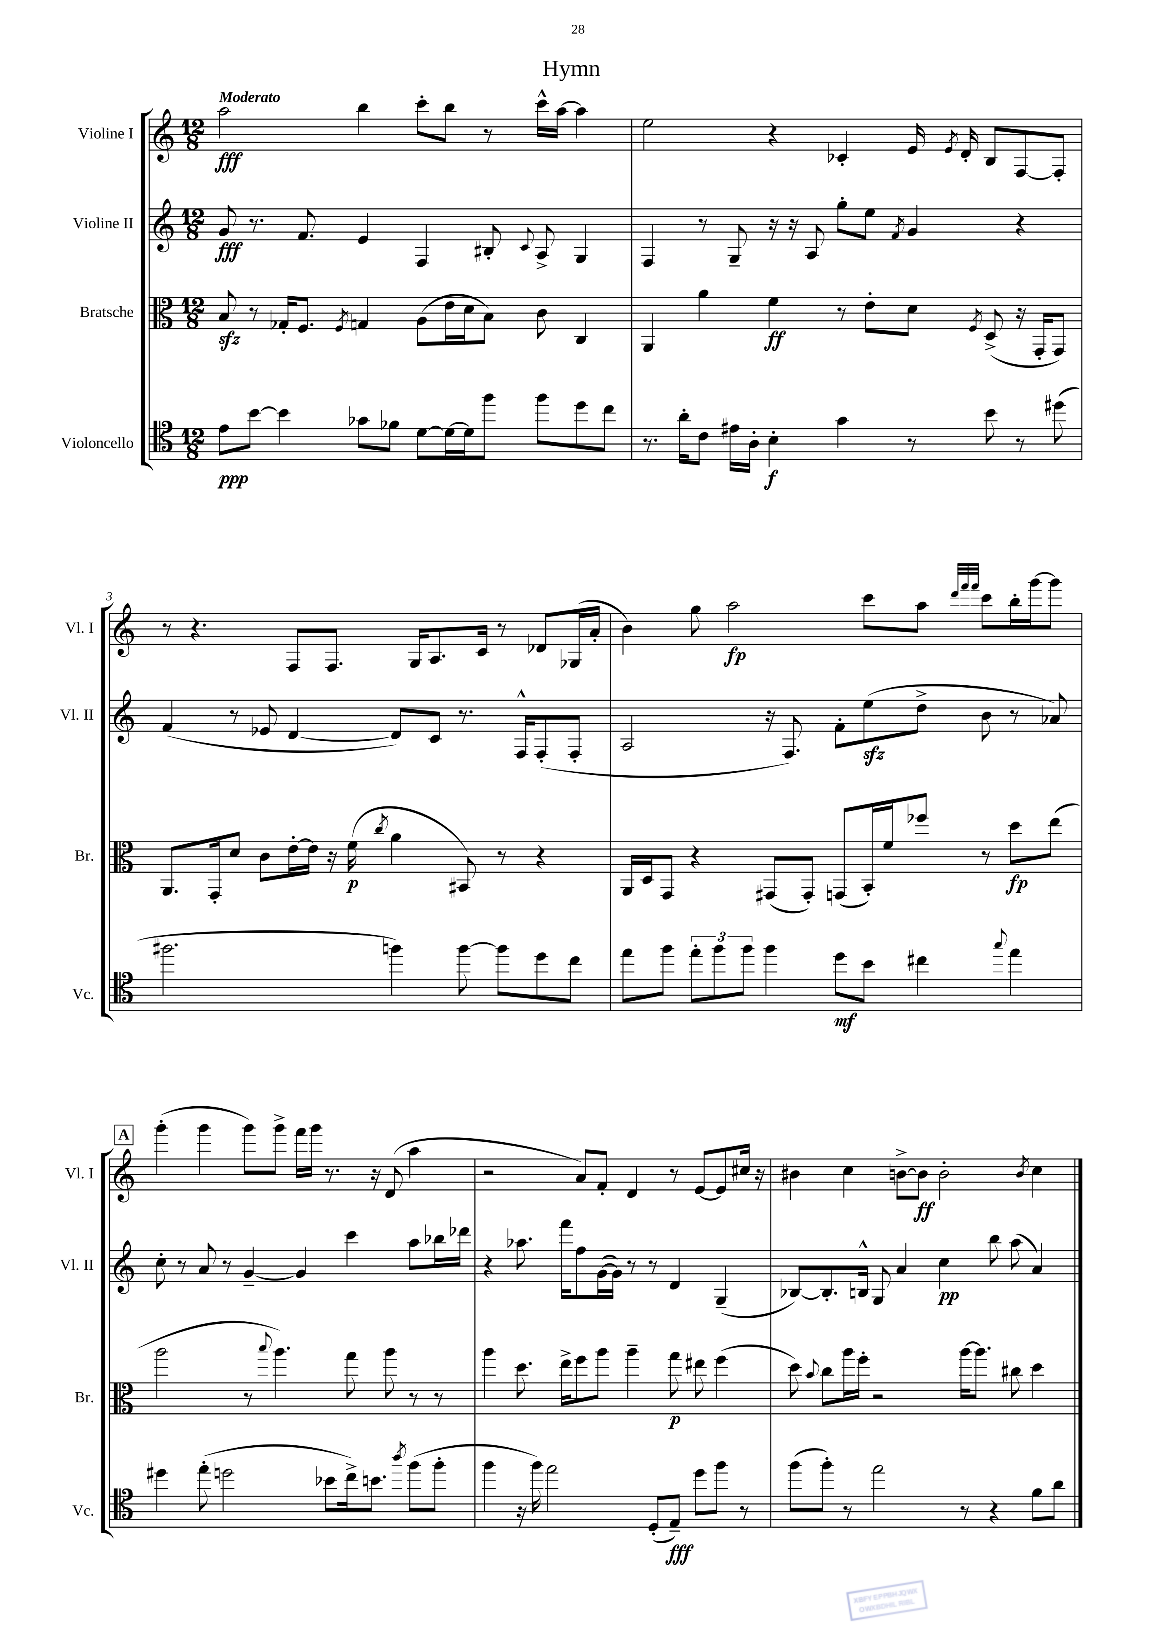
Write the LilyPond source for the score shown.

\header { title = "Hymn" }
<<
\new StaffGroup <<
\new Staff = "s0" \with { instrumentName = "Violine I" shortInstrumentName = "Vl. I" } {
    \clef treble \key c \major \numericTimeSignature \time 12/8 \tempo "Moderato"
    \autoBeamOff a''2\fff b''4 c'''8[-. b''8] r8 c'''16[-^ a''16]~ a''4 |
    e''2 r4 ces'4-. e'16 \acciaccatura { e'8 } d'16-. b8[ f8~ f8]-. |
    r8 r4. f8[ f8.] g16[ a8. c'16] r8 des'8[ ges16( a'16]-. |
    b'4) g''8 a''2\fp c'''8[ a''8] \grace { d'''32[ f'''32 f'''32] } c'''8[ b''16-. g'''16~ g'''8] |
    \mark \markup { \box "A" } g'''4-.( g'''4 g'''8[) g'''8]-> f'''16[ g'''16] r8. r16 d'8( a''4 |
    r2 a'8[) f'8]-. d'4 r8 e'8[~ e'8 cis''16] r16 |
    bis'4 c''4 b'8[~-> b'8]\ff b'2-. \acciaccatura { b'8 } c''4 \bar "|." |
}
\new Staff = "s1" \with { instrumentName = "Violine II" shortInstrumentName = "Vl. II" } {
    \clef treble \key c \major \numericTimeSignature \time 12/8
    \autoBeamOff g'8\fff r8. f'8. e'4 f4 bis8-. \appoggiatura { c'8 } a8-> g4 |
    f4 r8 g8-- r16 r16 a8 g''8[-. e''8] \acciaccatura { f'8 } g'4 r4 |
    f'4( r8 ees'8 d'4~ d'8[) c'8] r8. f16[-^ f8-.( f8]-. |
    a2 r16 f8.) f'8[-. e''8\sfz( d''8]-> b'8 r8 aes'8) |
    \mark \markup { \box "A" } c''8-. r8 a'8 r8 g'4~-- g'4 c'''4 a''8[ bes''16 des'''16] |
    r4 aes''8. f'''16[ f''8 g'16~( g'16]) r8 r8 d'4 g4--( |
    bes8[~) bes8.-. b16]-^ g8 a'4 c''4\pp b''8 a''8( a'4) \bar "|." |
}
\new Staff = "s2" \with { instrumentName = "Bratsche" shortInstrumentName = "Br." } {
    \clef alto \key c \major \numericTimeSignature \time 12/8
    \autoBeamOff b8\sfz r8 ges16[-. f8.] \acciaccatura { f8 } g4 a8[( e'16 d'16 b8]) c'8 c4 |
    a,4 a'4 f'4\ff r8 e'8[-. d'8] \acciaccatura { f8 } d8->( r16 g,16[-. g,8]) |
    a,8.[ g,16-. d'8] c'8[ e'16~-. e'16] r16 f'16\p( \acciaccatura { c''8 } a'4 bis,8) r8 r4 |
    a,16[ d16 g,8] r4 gis,8[( gis,8]-.) g,8[( b,16-.) f'16 fes''8] r8 d''8[\fp e''8]( |
    \mark \markup { \box "A" } a''2 r8 \appoggiatura { b''8 } a''4.) g''8 a''8 r8 r8 |
    a''4 d''8. e''16[-> f''8 a''8] a''4-- g''8\p eis''8 f''4( |
    d''8) \appoggiatura { b'8 } c''8[ a''16 f''16]-. r2 a''16[~ a''8.] cis''8 d''4 \bar "|." |
}
\new Staff = "s3" \with { instrumentName = "Violoncello" shortInstrumentName = "Vc." } {
    \clef tenor \key c \major \numericTimeSignature \time 12/8
    \autoBeamOff e'8[\ppp b'8]~ b'4 ges'8[ fes'8] d'8[~ d'16~ d'16 f''8] f''8[ d''8 c''8] |
    r8. a'16[-. c'8] eis'16[ a16]-. b4-.\f g'4 r8 b'8 r8 dis''8( |
    fis''2. f''4) f''8~ f''8[ d''8 c''8] |
    e''8[ f''8] \tuplet 3/2 { e''8[-. f''8 f''8] } f''4 d''8[\mf b'8] cis''4 \appoggiatura { g''8 } e''4 |
    \mark \markup { \box "A" } dis''4 e''8-.( d''2 bes'8[ c''16->) b'8.] \acciaccatura { a''8 } f''8[( f''8]-. |
    f''4 r16 f''16) e''2 d8[-.( e8]--\fff) d''8[ f''8] r8 |
    f''8[( f''8]-.) r8 e''2 r8 r4 f'8[ a'8] \bar "|." |
}
>>
>>
